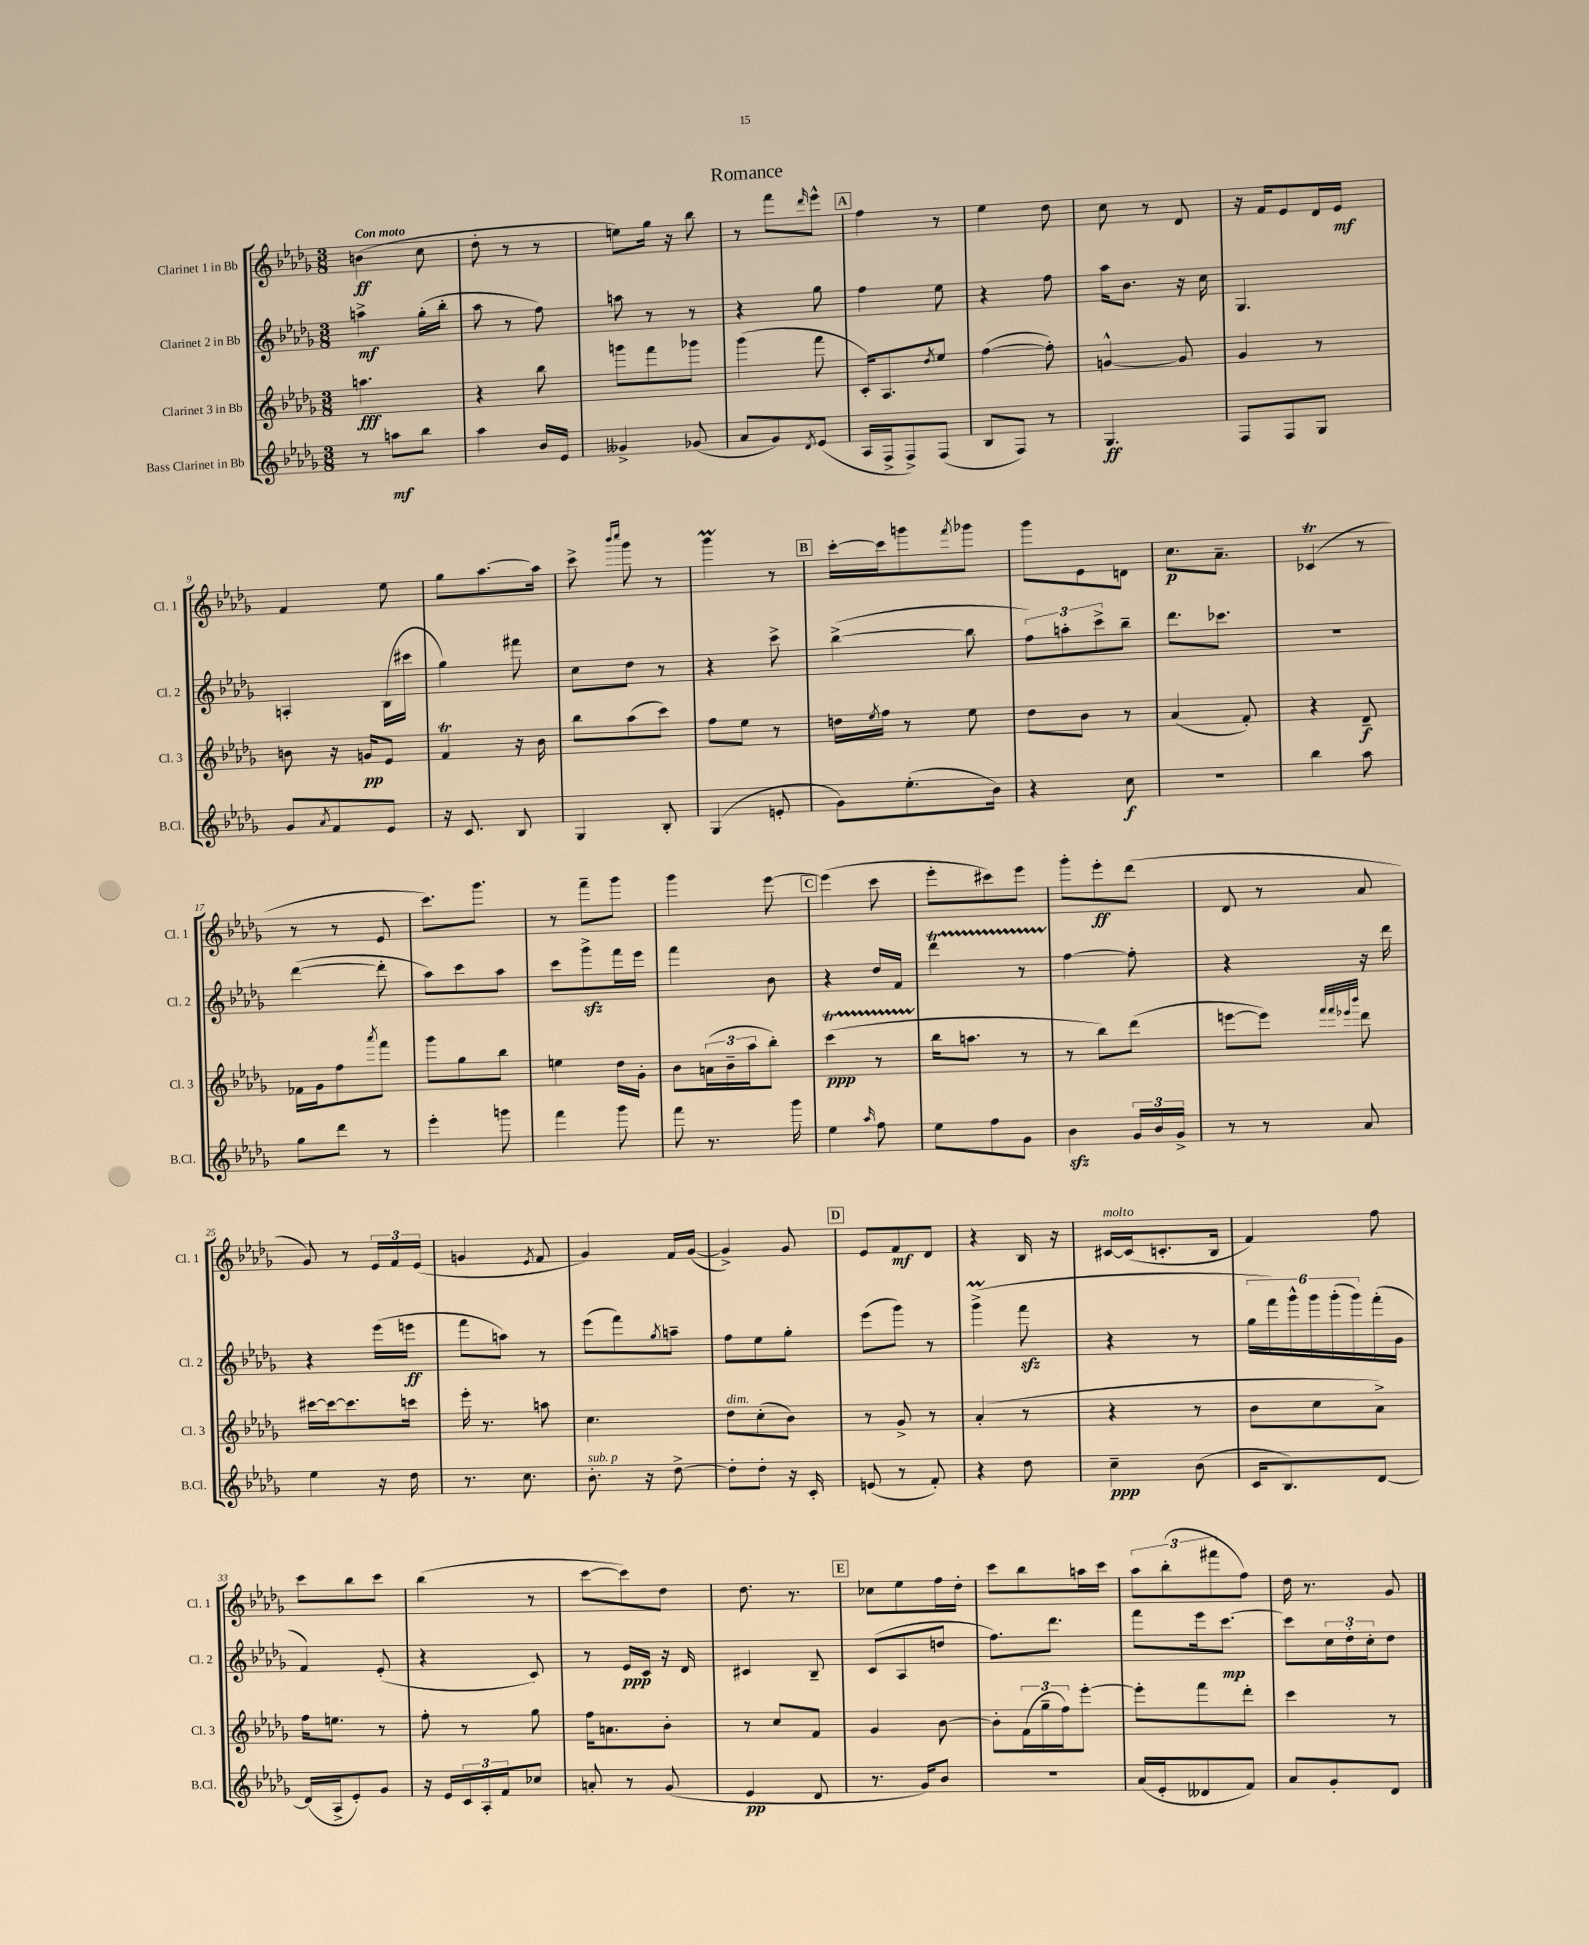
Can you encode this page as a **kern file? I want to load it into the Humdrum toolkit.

**kern	**dynam	**kern	**dynam	**kern	**dynam	**kern	**dynam
*part4	*part4	*part3	*part3	*part2	*part2	*part1	*part1
*staff4	*staff4	*staff3	*staff3	*staff2	*staff2	*staff1	*staff1
*I"Bass Clarinet in Bb	*	*I"Clarinet 3 in Bb	*	*I"Clarinet 2 in Bb	*	*I"Clarinet 1 in Bb	*
*I'B.Cl.	*	*I'Cl. 3	*	*I'Cl. 2	*	*I'Cl. 1	*
*clefG2	*	*clefG2	*	*clefG2	*	*clefG2	*
*k[b-e-a-d-g-]	*	*k[b-e-a-d-g-]	*	*k[b-e-a-d-g-]	*	*k[b-e-a-d-g-]	*
*M3/8	*	*M3/8	*	*M3/8	*	*M3/8	*
=1	=1	=1	=1	=1	=1	=1	=1
!	!	!	!	!	!	!LO:TX:a:B:t=Con moto	!
8r	.	4.aan\	fff	4aan^\	mf	(4bn\	ff
8aan\L	mf	.	.	.	.	.	.
8bb-\J	.	.	.	(16gg-'\LL	.	8cc\	.
.	.	.	.	16bb-'\JJ	.	.	.
=2	=2	=2	=2	=2	=2	=2	=2
4aa-\	.	4r	.	8aa-\	.	8dd-'\	.
.	.	.	.	8r	.	8r	.
16b-/LL	.	8bb-\	.	8ff\)	.	8r	.
16e-/JJ	.	.	.	.	.	.	.
=3	=3	=3	=3	=3	=3	=3	=3
4g--X^/	.	8gggn\L	.	8aan\	.	8een\L)	.
.	.	8fff\	.	8r	.	16gg-\Jk	.
.	.	.	.	.	.	16r	.
(8g-X/	.	8ggg-X\J	.	8r	.	8bb-\	.
=4	=4	=4	=4	=4	=4	=4	=4
8a-/L	.	(4ggg-\	.	4r	.	8r	.
8g-/)	.	.	.	.	.	8fff\L	.
8qd-/	.	.	.	.	.	16qqddd-/	.
(8e-/J	.	8fff\	.	8gg-\	.	8eee-^^\J	.
!!LO:REH:place=s1:t=A
=5	=5	=5	=5	=5	=5	=5	=5
16A-/LL	.	16c'/KL)	.	4ff\	.	4ff\	.
16F^/J	.	8.A-/	.	.	.	.	.
8F^/)	.	.	.	.	.	.	.
.	.	8qdd-/	.	.	.	.	.
(8F/J	.	8ee-/J	.	8ee-\	.	8r	.
=6	=6	=6	=6	=6	=6	=6	=6
8B-/L	.	([4ff\	.	4r	.	4ee-\	.
8F/J)	.	.	.	.	.	.	.
8r	.	8ff'\])	.	8ff\	.	8dd-\	.
=7	=7	=7	=7	=7	=7	=7	=7
4.G-/	ff	[4gn^^/	.	16aa-\KL	.	8cc\	.
.	.	.	.	8.b-\J	.	.	.
.	.	.	.	.	.	8r	.
.	.	8g/]	.	16r	.	8d-/	.
.	.	.	.	16cc\	.	.	.
=8	=8	=8	=8	=8	=8	=8	=8
8F/L	.	4g-/	.	4.G-/	.	16r	.
.	.	.	.	.	.	16f/KL	.
8F/	.	.	.	.	.	8e-/	.
8G-/J	.	8r	.	.	.	16d-/L	.
.	.	.	.	.	.	16e-/JJ	mf
!!LO:LB:g=z
=9	=9	=9	=9	=9	=9	=9	=9
8g-/L	.	8bn\	.	4An'/	.	4f/	.
8qa-/	.	.	.	.	.	.	.
8f/	.	16r	.	.	.	.	.
.	.	16gn/KL	pp	.	.	.	.
8e-/J	.	8e-/J	.	(16B-\LL	.	8ee-\	.
.	.	.	.	16ccc#X\JJ	.	.	.
=10	=10	=10	=10	=10	=10	=10	=10
16r	.	4ft/	.	4gg-\)	.	8gg-\L	.
8.c/	.	.	.	.	.	.	.
.	.	.	.	.	.	[8.aa-\	.
8B-/	.	16r	.	8fff#X\	.	.	.
.	.	16b-\	.	.	.	16aa-\Jk]	.
=11	=11	=11	=11	=11	=11	=11	=11
4G-/	.	8bb-\L	.	8cc\L	.	8ccc^\	.
.	.	.	.	.	.	16qqbbb-/LL	.
.	.	.	.	.	.	16qqcccc/JJ	.
.	.	(8aa-\	.	8dd-\J	.	8ggg-\	.
8B-'/	.	8ccc\J)	.	8r	.	8r	.
=12	=12	=12	=12	=12	=12	=12	=12
(4G-/	.	8ff\L	.	4r	.	4ggg-M\	.
.	.	8ee-\J	.	.	.	.	.
8en'/	.	8r	.	8ccc^\	.	8r	.
!!LO:REH:place=s1:t=B
=13	=13	=13	=13	=13	=13	=13	=13
8g-\L)	.	16ddn\LL	.	([4bb-^\	.	[16ccc'\LL	.
.	.	8qee-/	.	.	.	.	.
.	.	16ff\JJ	.	.	.	16ccc\J]	.
(8.ee-'\	.	8r	.	.	.	8gggn\	.
.	.	.	.	.	.	8qfff/	.
.	.	8ee-\	.	8bb-\]	.	8ggg-X\J	.
16b-\Jk)	.	.	.	.	.	.	.
=14	=14	=14	=14	=14	=14	=14	=14
4r	.	8dd-\L	.	12ff\L)	.	8ggg-\L	.
.	.	.	.	12aan'\	.	.	.
.	.	8b-\J	.	.	.	8e-\	.
.	.	.	.	12ccc^\	.	.	.
8cc\	f	8r	.	8bb-~\J	.	8dn\J	.
=15	=15	=15	=15	=15	=15	=15	=15
4.r	.	(4a-/	.	8.ddd-\L	.	8.cc\L	p
.	.	.	.	8.ccc-X\J	.	8.a-~\J	.
.	.	8f'/)	.	.	.	.	.
=16	=16	=16	=16	=16	=16	=16	=16
4bb-\	.	4r	.	4.r	.	(4c-XT/	.
8aa-\	.	8d-~/	f	.	.	8r	.
!!LO:LB:g=z
=17	=17	=17	=17	=17	=17	=17	=17
8gg-\L	.	16f-X\LL	.	([4ddd-\	.	8r	.
.	.	16g-\J	.	.	.	.	.
8ddd-\J	.	8ff\	.	.	.	8r	.
.	.	8qaaa-/	.	.	.	.	.
8r	.	8fff\J	.	8ddd-'\]	.	8e-/	.
=18	=18	=18	=18	=18	=18	=18	=18
4eee-'\	.	8ggg-\L	.	8aa-\L)	.	8.ccc\L)	.
.	.	8gg-\	.	8ccc\	.	.	.
.	.	.	.	.	.	8.ggg-\J	.
8gggn\	.	8bb-\J	.	8aa-\J	.	.	.
=19	=19	=19	=19	=19	=19	=19	=19
4fff\	.	4een\	.	8ccc\L	.	8r	.
.	.	.	.	8ggg-zz^\	.	8fff~\L	.
8ggg-\	.	16dd-\LL	.	16fff\L	.	8ggg-\J	.
.	.	16g-'\JJ	.	16eee-\JJ	.	.	.
=20	=20	=20	=20	=20	=20	=20	=20
8fff\	.	8b-\L	.	4fff\	.	4ggg-\	.
8.r	.	(24an\L	.	.	.	.	.
.	.	24b-~\	.	.	.	.	.
.	.	24aa-\J	.	.	.	.	.
.	.	8bb-'\J)	.	8b-\	.	[8eee-\	.
16ggg-\	.	.	.	.	.	.	.
!!LO:REH:place=s1:t=C
=21	=21	=21	=21	=21	=21	=21	=21
4ee-\	.	(4ccct\	ppp	4r	.	(4eee-\]	.
16qqaa-/	.	.	.	.	.	.	.
8ff\	.	8r	.	16dd-/LL	.	8ccc\	.
.	.	.	.	16f/JJ	.	.	.
=22	=22	=22	=22	=22	=22	=22	=22
8ee-\L	.	16bb-\KL	.	4ddd-T\	.	8eee-'\L	.
.	.	8.aan\J	.	.	.	.	.
8ff\	.	.	.	.	.	8ccc#X\)	.
8g-\J	.	8r	.	8r	.	8eee-\J	.
=23	=23	=23	=23	=23	=23	=23	=23
4b-zz\	.	8r	.	[4ff\	.	8ggg-'\L	.
.	.	8bb-\L)	.	.	.	8eee-'\	ff
24g-/LL	.	(8ddd-\J	.	8ff'\]	.	(8ddd-\J	.
24b-/	.	.	.	.	.	.	.
24g-^/JJ	.	.	.	.	.	.	.
=24	=24	=24	=24	=24	=24	=24	=24
8r	.	[8eeen\L	.	4r	.	8d-/	.
8r	.	8eee\J])	.	.	.	8r	.
.	.	32qqfff/LLL	.	.	.	.	.
.	.	32qqfff/	.	.	.	.	.
.	.	32qqeee-X/	.	.	.	.	.
.	.	32qqbbb-/JJJ	.	.	.	.	.
8a-/	.	8ddd-\	.	16r	.	8a-/	.
.	.	.	.	16ddd-\	.	.	.
!!LO:LB:g=z
=25	=25	=25	=25	=25	=25	=25	=25
4ee-\	.	[16ccc#X\LL	.	4r	.	8g-/)	.
.	.	16ccc#\J_	.	.	.	.	.
.	.	8.ccc#\]	.	.	.	8r	.
16r	.	.	.	(16eee-\LL	.	24e-/LL	.
.	.	.	.	.	.	24f/	.
16dd-\	.	16cccn\Jk	.	16eeen\JJ	ff	.	.
.	.	.	.	.	.	(24e-/JJ	.
=26	=26	=26	=26	=26	=26	=26	=26
8.r	.	16eee-'\	.	8fff\L	.	4gn/	.
.	.	8.r	.	.	.	.	.
.	.	.	.	8aan\J)	.	.	.
8.cc\	.	.	.	.	.	.	.
.	.	.	.	.	.	8qe-/	.
.	.	8aan\	.	8r	.	8f/	.
=27	=27	=27	=27	=27	=27	=27	=27
!LO:TX:a:i:t=sub. p	!	!	!	!	!	!	!
8.b-'\	.	4.cc\	.	(8eee-\L	.	4g-/)	.
.	.	.	.	8fff\)	.	.	.
16r	.	.	.	.	.	.	.
.	.	.	.	8qgg-/	.	.	.
[8dd-^\	.	.	.	8aan~\J	.	16f/LL	.
.	.	.	.	.	.	([16g-/JJ	.
=28	=28	=28	=28	=28	=28	=28	=28
!	!	!LO:TX:a:i:t=dim.	!	!	!	!	!
8dd-'\L]	.	8dd-\L	.	8ff\L	.	4g-^/])	.
8dd-'\J	.	(8cc'\	.	8ee-\	.	.	.
16r	.	8b-\J)	.	8gg-'\J	.	8g-/	.
16c'/	.	.	.	.	.	.	.
!!LO:REH:place=s1:t=D
=29	=29	=29	=29	=29	=29	=29	=29
(8en/	.	8r	.	(8eee-\L	.	8e-/L	.
8r	.	8g-^/	.	8ggg-\J)	.	8f/	mf
8f'/)	.	8r	.	8r	.	8d-/J	.
=30	=30	=30	=30	=30	=30	=30	=30
4r	.	(4a-'/	.	(4ggg-M^\	.	4r	.
8dd-\	.	8r	.	8fffzz\	.	16B-/	.
.	.	.	.	.	.	16r	.
=31	=31	=31	=31	=31	=31	=31	=31
!	!	!	!	!	!	!LO:TX:a:i:t=molto	!
4cc~\	ppp	4r	.	4r	.	[16c#X/LL	.
.	.	.	.	.	.	(16c#/J]	.
.	.	.	.	.	.	8.cn'/	.
(8b-\	.	8r	.	8r	.	.	.
.	.	.	.	.	.	16B-/Jk	.
=32	=32	=32	=32	=32	=32	=32	=32
16c/KL	.	8b-\L	.	24gg-\LL	.	4f/)	.
.	.	.	.	24fff\)	.	.	.
8.B-/)	.	.	.	.	.	.	.
.	.	.	.	24ggg-^^\	.	.	.
.	.	8cc\	.	24ggg-\	.	.	.
.	.	.	.	(24ggg-'\	.	.	.
.	.	.	.	24ggg-\)	.	.	.
[8d-/J	.	8a-^\J)	.	(16fff'\	.	8ff\	.
.	.	.	.	16g-\JJ	.	.	.
!!LO:LB:g=z
=33	=33	=33	=33	=33	=33	=33	=33
(16d-/LL]	.	16ff\KL	.	4f/)	.	8ccc\L	.
16A-^/J	.	8.een\J	.	.	.	.	.
8e-'/)	.	.	.	.	.	8bb-\	.
8g-/J	.	8r	.	(8e-'/	.	8ccc\J	.
=34	=34	=34	=34	=34	=34	=34	=34
16r	.	8ff'\	.	4r	.	(4bb-\	.
16e-/LL	.	.	.	.	.	.	.
24c/	.	8r	.	.	.	.	.
24A-'/	.	.	.	.	.	.	.
24f/J	.	.	.	.	.	.	.
8cc-X/J	.	8gg-\	.	8c/)	.	8r	.
=35	=35	=35	=35	=35	=35	=35	=35
8an'/	.	16ff\KL	.	8r	.	[8ccc\L	.
.	.	8.an\	.	.	.	.	.
8r	.	.	.	16e-/LL	ppp	8ccc\])	.
.	.	.	.	16c/JJ	.	.	.
(8g-/	.	8b-'\J	.	16r	.	8dd-\J	.
.	.	.	.	16d-/	.	.	.
=36	=36	=36	=36	=36	=36	=36	=36
4e-/	pp	8r	.	4c#X/	.	8.dd-\	.
.	.	8cc/L	.	.	.	.	.
.	.	.	.	.	.	8.r	.
8d-/	.	8f/J	.	8B-~/	.	.	.
!!LO:REH:place=s1:t=E
=37	=37	=37	=37	=37	=37	=37	=37
8.r	.	4g-/	.	(8c/L	.	8cc-X\L	.
.	.	.	.	8A-/	.	8ee-\	.
16g-/KL)	.	.	.	.	.	.	.
8b-/J	.	[8b-\	.	8ddn/J	.	16ff\L	.
.	.	.	.	.	.	16dd-'\JJ	.
=38	=38	=38	=38	=38	=38	=38	=38
4.r	.	8b-'\L]	.	8.ff\L)	.	8ccc\L	.
.	.	(24f\L	.	.	.	8bb-\	.
.	.	24gg-~\	.	.	.	.	.
.	.	.	.	8.ddd-\J	.	.	.
.	.	24ff\J)	.	.	.	.	.
.	.	[8eee-'\J	.	.	.	16aan\L	.
.	.	.	.	.	.	16ccc\JJ	.
=39	=39	=39	=39	=39	=39	=39	=39
(16a-/LL	.	8eee-'\L]	.	8fff\L	.	12aa-\L	.
16e-'/J	.	.	.	.	.	.	.
.	.	.	.	.	.	(12bb-'\	.
8d--X/	.	8fff\	.	16eee-\k	.	.	.
.	.	.	.	.	.	12fff#X\	.
.	.	.	.	[8.ccc\J	mp	.	.
8f/J)	.	8ddd-'\J	.	.	.	8ff\J)	.
=40	=40	=40	=40	=40	=40	=40	=40
8a-/L	.	4ccc\	.	8ccc\L]	.	16dd-\	.
.	.	.	.	.	.	8.r	.
8g-'/	.	.	.	24cc\L	.	.	.
.	.	.	.	24dd-'\	.	.	.
.	.	.	.	24cc'\J	.	.	.
8d-/J	.	8r	.	8dd-\J	.	8g-/	.
==	==	==	==	==	==	==	==
*-	*-	*-	*-	*-	*-	*-	*-
